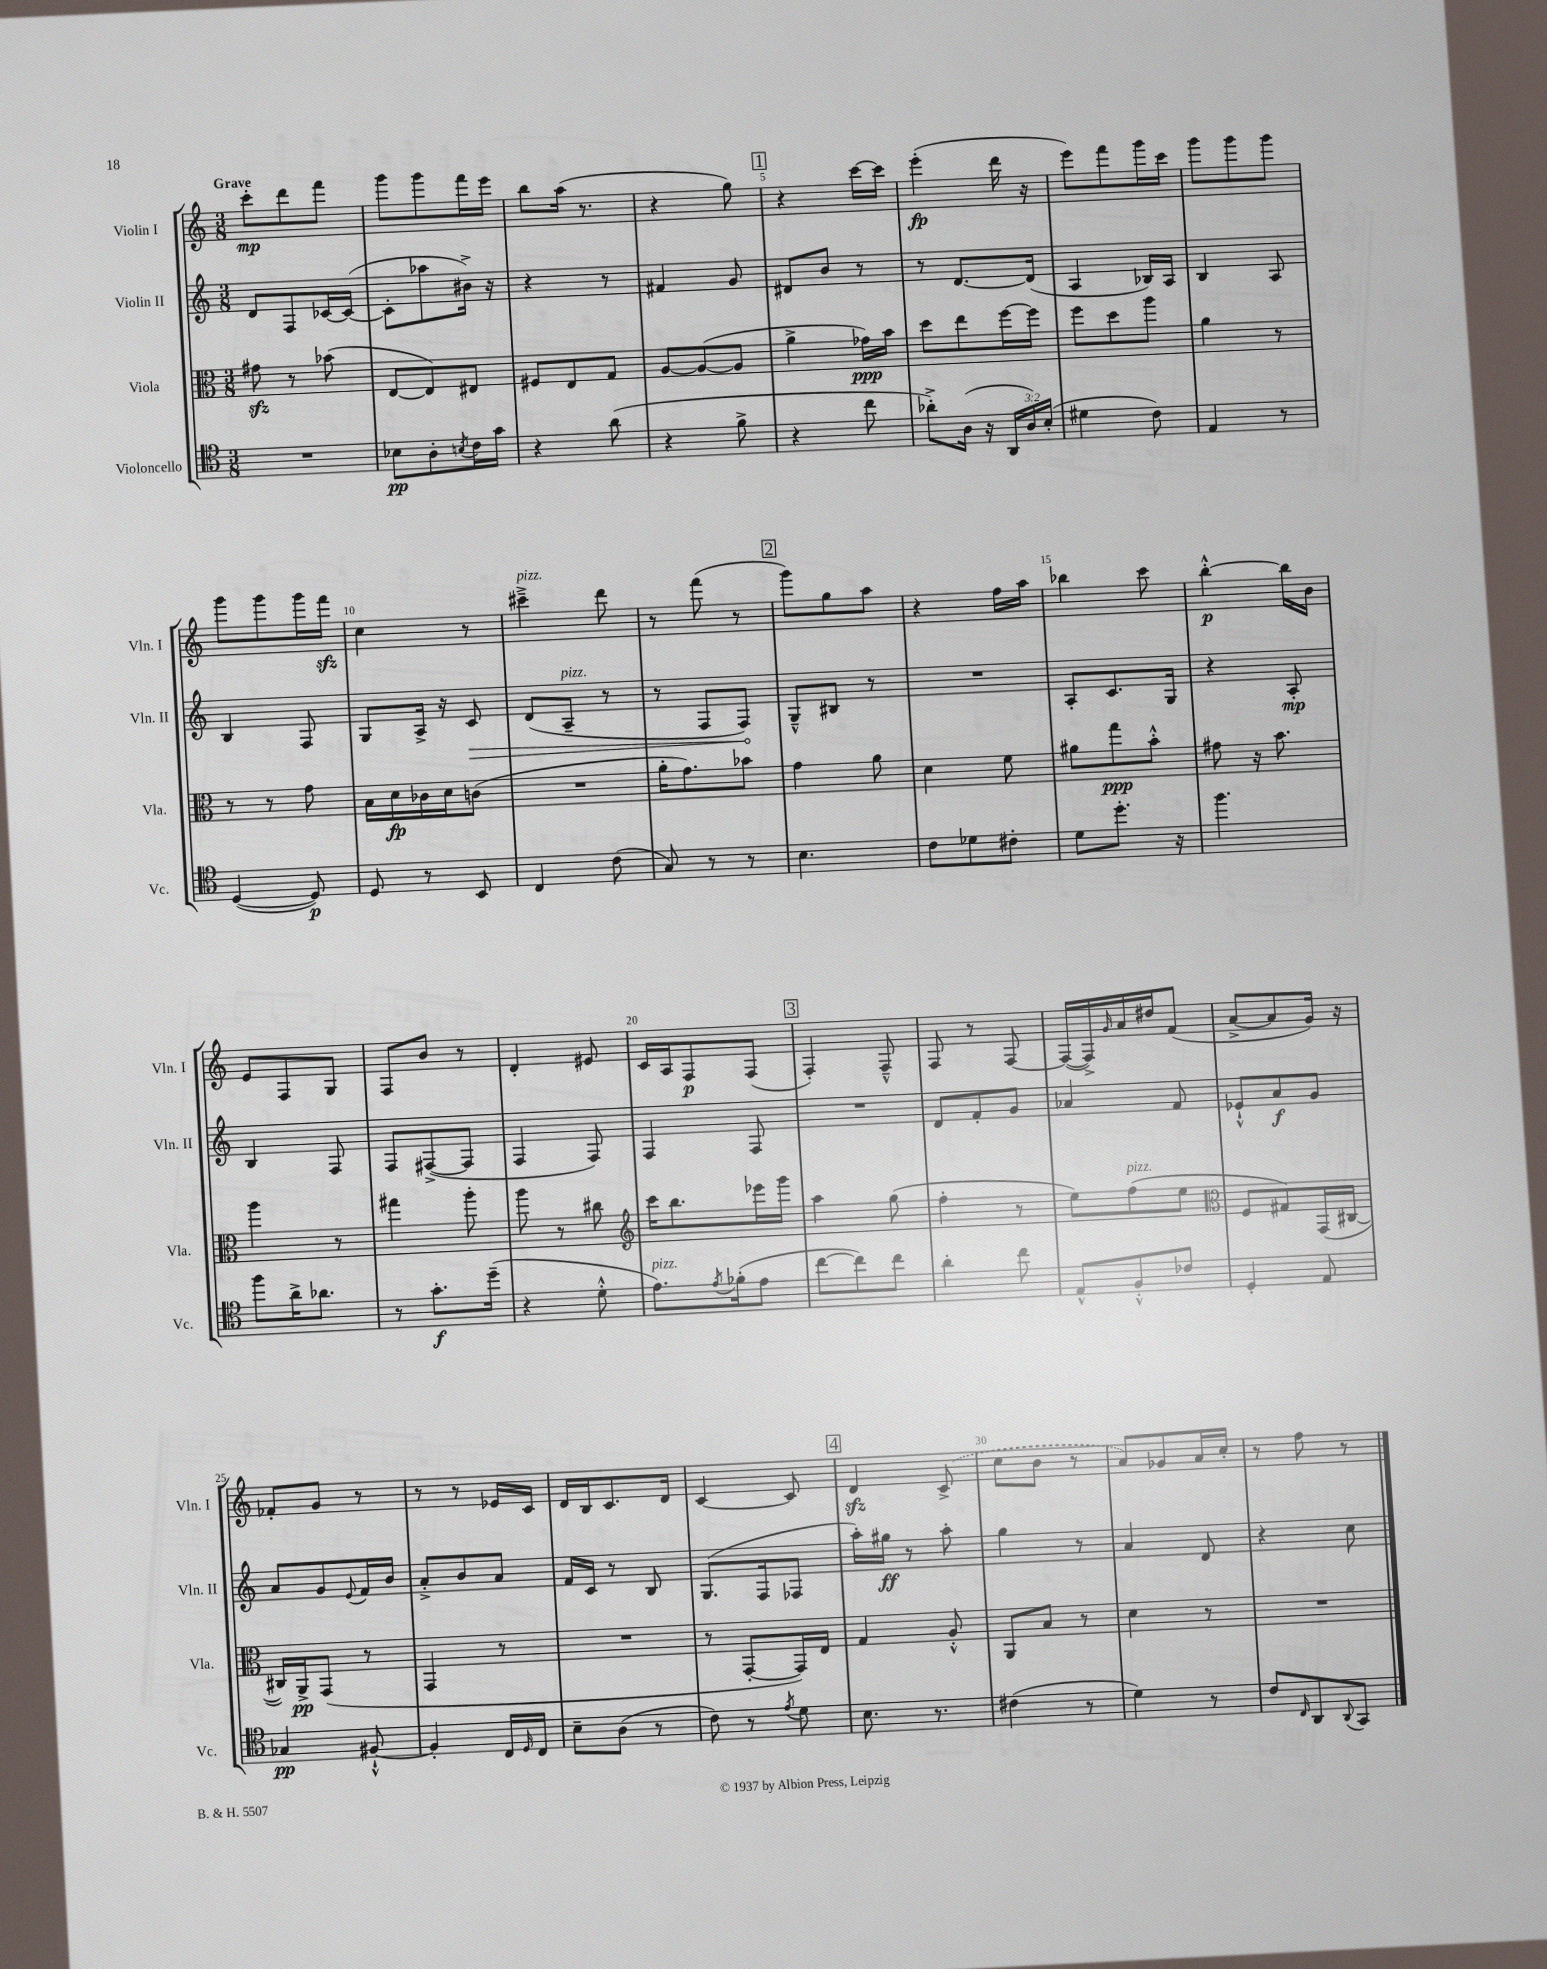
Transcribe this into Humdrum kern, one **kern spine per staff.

**kern	**kern	**kern	**kern
*staff4	*staff3	*staff2	*staff1
*clefC4	*clefC3	*clefG2	*clefG2
*k[]	*k[]	*k[]	*k[]
*M3/8	*M3/8	*M3/8	*M3/8
4.r	8g#\	8d/L	8ccc'\L
.	8r	8F/	8ddd\
.	(8b-\	[16c-/L	8fff\J
.	.	(16c-/_JJ	.
=	=	=	=
8B-\L	[8E/L	8c-'\]L	8ggg\L
8A'\	8E/])	8aa-\	8ggg\
8qB/	.	.	.
16c\L	8E#/J	16b#^\Jk)	16fff\L
16g\JJ	.	16r	16eee\JJ
=	=	=	=
4r	8F#/L	4r	8bb\L
.	8E/	.	(16aa\Jk
.	.	.	8.r
(8a\	8G/J	8r	.
=	=	=	=
4r	[8A/L	4f#/	4r
.	(8A/_	.	.
8f^\	8A/]J	8g/	8gg\)
=	=	=	=
4r	4a^\	8d#/L	4r
.	.	8b/J	.
8cc\	16g-\LL)	8r	[16ccc\LL
.	16b\JJ	.	16ccc\]JJ
=	=	=	=
8a-'^\L)	8dd\L	8r	(4eee'\
(16A\Jk	8ee\	[8.d/L	.
16r	.	.	.
24AA/LL	[16ff\L	.	16ddd\
24A/)	.	.	.
.	16ff\]JJ	(16d/]Jk	16r
(24B'/JJ	.	.	.
=	=	=	=
4d#\	8ff\L	4A/	8eee\L)
.	8dd\	.	8fff\
8c\)	8aa\J	16B-/LL)	16ggg\L
.	.	16A/JJ	16ccc\JJ
=	=	=	=
4E/	4a\	4B/	8ggg\L
.	.	.	8ggg\
8r	8r	8A/	8ggg\J
=	=	=	=
([4D/	8r	4B/	8ggg\L
.	8r	.	8ggg\
8D/])	8g\	8F/	16ggg\L
.	.	.	16fff\JJ
=	=	=	=
8D/	16B\LL	8G/L	4cc\
.	16d\	.	.
8r	16c-\	16A^/Jk	.
.	16d\J	16r	.
8BB/	(8c\J	8c/	8r
=	=	=	=
4C/	4.r	(8d/L	4ccc#~^\
.	.	8A~/J	.
(8c\	.	8r	8ddd\
=	=	=	=
8G/)	16a'\LK	8r	8r
.	8.g\)	.	.
8r	.	8F/L	(8fff\
8r	8b-\J	8F/J)	8r
=	=	=	=
4.B\	4g\	8G~^^/L	8ggg\L)
.	.	8B#/J	8gg\
.	8a\	8r	8aa\J
=	=	=	=
8c\L	4d\	4.r	4r
8d-\	.	.	.
8c#'\J	8f\	.	16ff\LL
.	.	.	16aa\JJ
=	=	=	=
8d\L	8a#\L	8A'/L	4bb-\
8.dd'\J	8gg\	8.c/	.
.	8b'^^\J	.	8ccc\
16r	.	16G/Jk	.
=	=	=	=
4.ff\	8g#\	4r	[4bb'^^\
.	16r	.	.
.	8.b\	.	.
.	.	8A'/	16bb\]LL
.	.	.	16b\JJ
=	=	=	=
8ff\L	4aa\	4B/	8e/L
16a^\K	.	.	8F/
8.a-\J	.	.	.
.	8r	8F/	8G/J
=	=	=	=
8r	4gg#\	8F/L	8F/L
8.g'\L	.	([8F#^/	8b/J
.	8aa'\	8F#/]J	8r
(16dd~\Jk	.	.	.
=	=	=	=
4r	8aa\	4F/	4d'/
.	8r	.	.
8d'^^\	8cc#\	8F/)	8e#/
=	=	=	=
*	*clefG2	*	*
8.e\L)	16ccc\LK	4F/	16c/LL
.	8.bb\	.	16A/J
.	.	.	8F/
8qe/	.	.	.
(16f-'\k	.	.	.
8e\J	16eee-\L	8F/	(8F/J
.	16ggg\JJ	.	.
=	=	=	=
[8cc\L	4aa\	4.r	4F'/)
8cc\])	.	.	.
8cc\J	(8gg\	.	8F~^^/
=	=	=	=
4a'\	4ff'\	8d/L	8F/
.	.	8f'/	8r
8cc\	8r	8g/J	[8F/
=	=	=	=
8E^^/L	8ee\L)	4a-/	(16F/_LL
.	.	.	16F^/])
.	.	.	16qqg/
8F'^^/	(8ff\	.	16a/
.	.	.	16dd#/J
8c-/J	8ee\J	8f/	(8f/J
=	=	=	=
*	*clefC3	*	*
4D'/	8F/L	8e-`^^/L	[8a^/L
.	8G#/)	8a/	8a/]
8E/	(16GG/L	8g/J	16g/Jk)
.	[16C#/JJ	.	16r
=	=	=	=
4G-/	16C#/]LL)	8a/L	8f-'/L
.	16AA^/J	.	.
.	(8GG/J	8g/	8g/J
.	.	8qqe/	.
[8F#`^^/	8r	16f/L	8r
.	.	16b/JJ	.
=	=	=	=
4F#'/]	4GG/	8a'^/L	8r
.	.	8b/	8r
16C/LL	8r	8a/J	16e-/LL
16qqD/	.	.	.
16C/JJ	.	.	16c/JJ
=	=	=	=
8B~\L	4.r	16f/LL	16d/LL
.	.	16c/JJ	16B/J
(8A\J	.	8r	8.c/
8r	.	8B/	.
.	.	.	16d/Jk
=	=	=	=
8c\)	8r	(8.G/L	[4c/
8r	[8GG'/L	.	.
.	.	16F/k	.
8qe/	.	.	.
8d\	16GG/]L)	8F-/J	8c/]
.	16E/JJ	.	.
=	=	=	=
8.B\	4G/	16aa'\LL)	4d/
.	.	16gg#\JJ	.
.	.	8r	.
8.r	.	.	.
.	8A'^^/	8aa'\	(8c^/
=	=	=	=
(4c#\	8AA/L	4gg\	8cc\L
.	8B/J	.	8b\J
8r	8r	8r	8r
=	=	=	=
4d\)	4d\	4a/	8a/L)
.	.	.	8g-/
8r	8r	8d/	16a/L
.	.	.	16cc'/JJ
=	=	=	=
8c/L	4.r	4r	8r
16qqC/	.	.	.
8AA/	.	.	8ff\
8qqAA/	.	.	.
8GG/J	.	8cc\	8r
==	==	==	==
*-	*-	*-	*-
